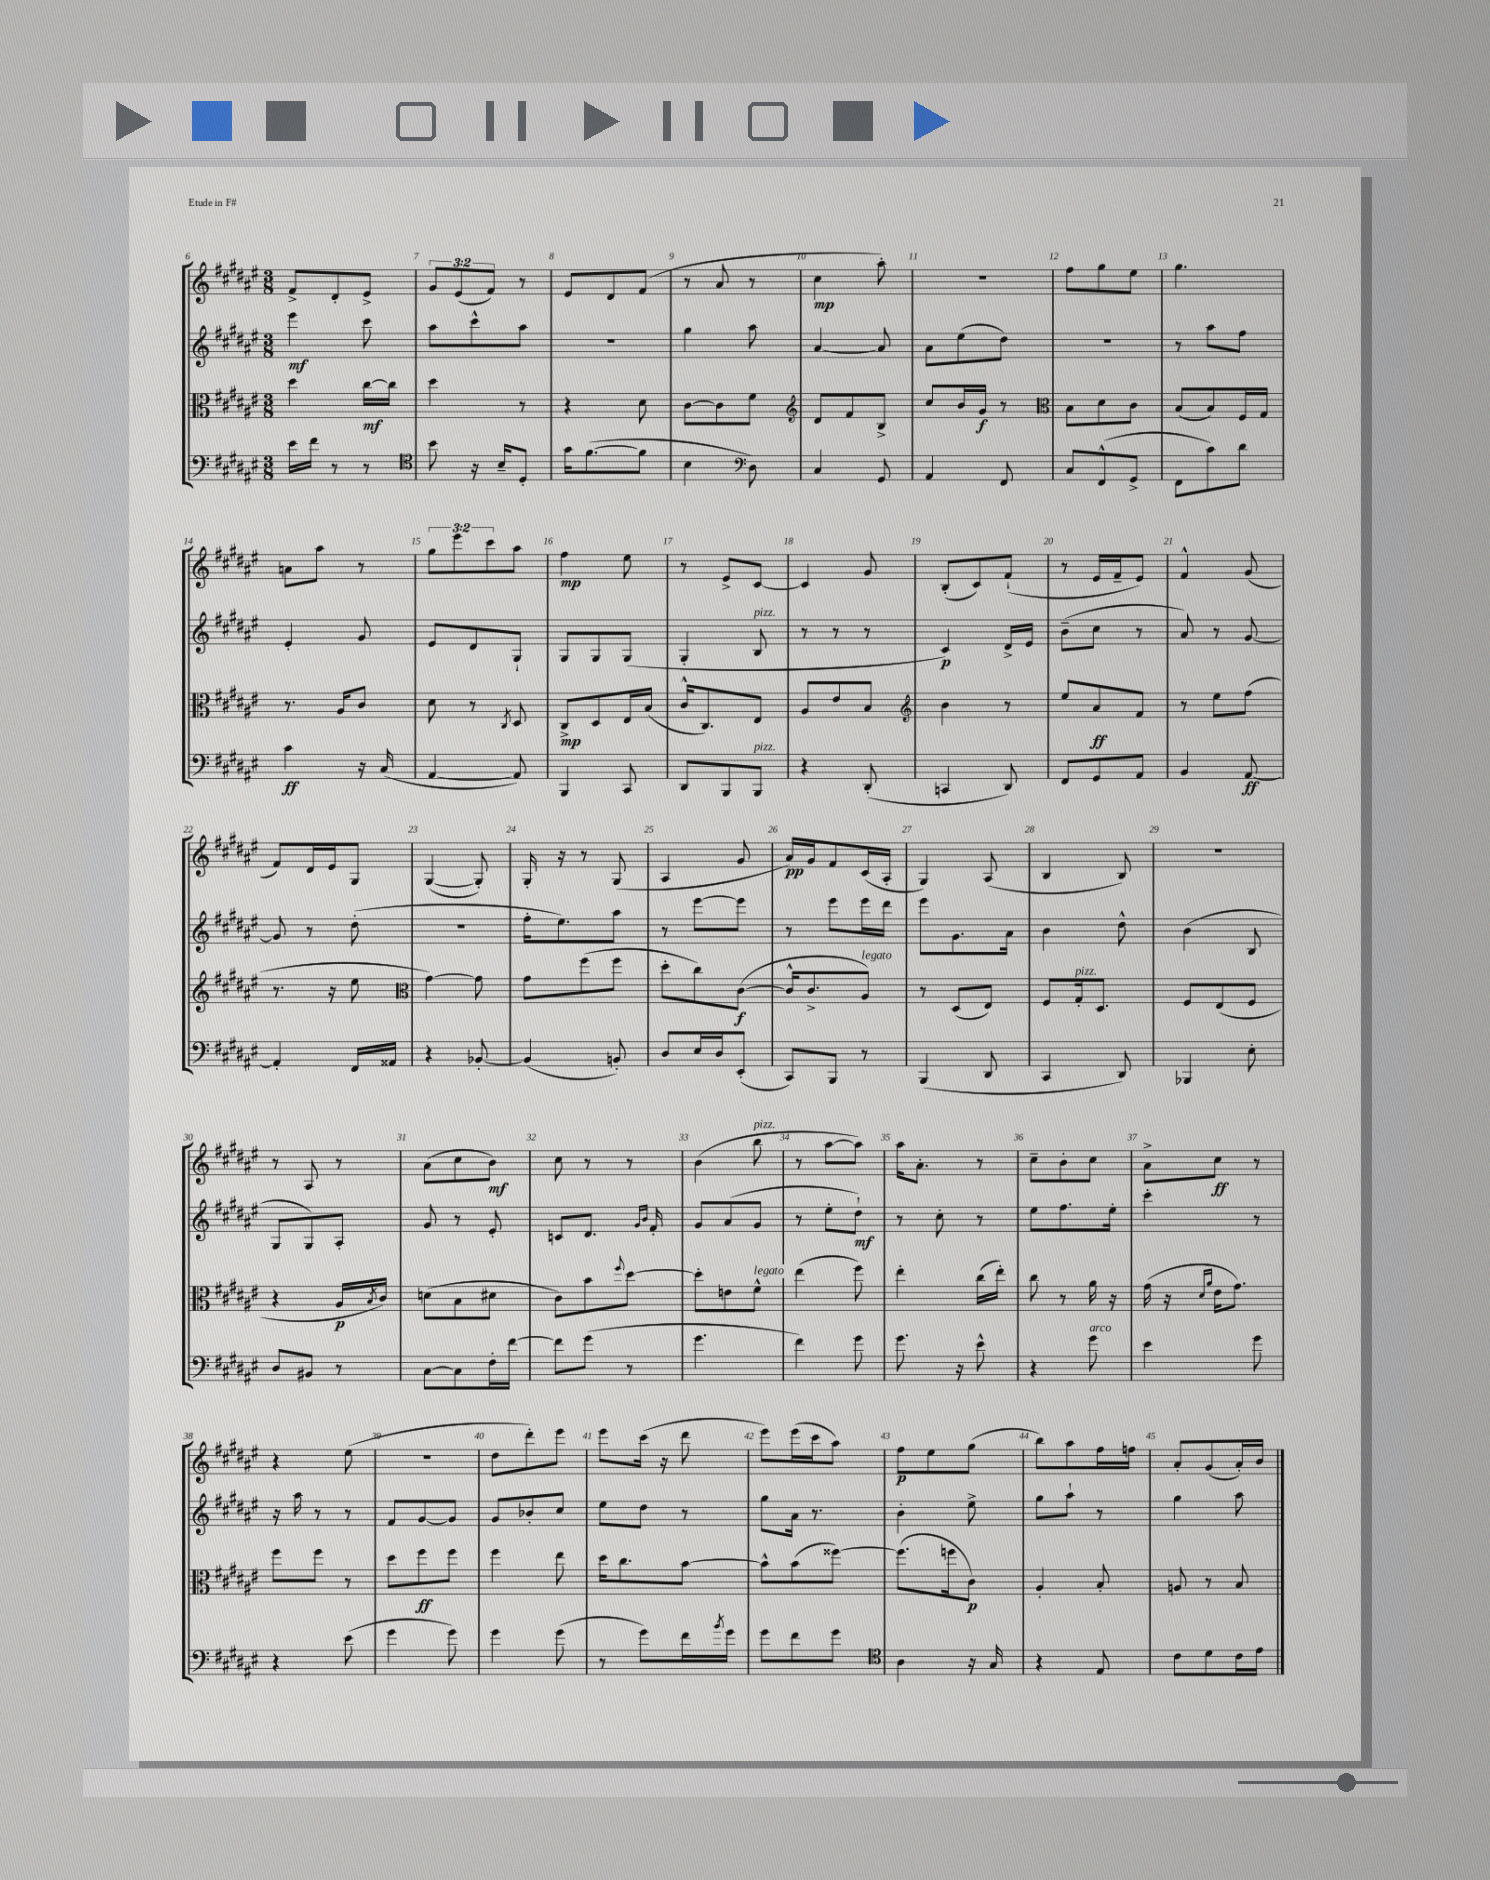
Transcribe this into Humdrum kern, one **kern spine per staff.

**kern	**dynam	**kern	**dynam	**kern	**dynam	**kern	**dynam
*part4	*part4	*part3	*part3	*part2	*part2	*part1	*part1
*staff4	*staff4	*staff3	*staff3	*staff2	*staff2	*staff1	*staff1
*clefF4	*	*clefC3	*	*clefG2	*	*clefG2	*
*k[f#c#g#d#a#e#]	*	*k[f#c#g#d#a#e#]	*	*k[f#c#g#d#a#e#]	*	*k[f#c#g#d#a#e#]	*
*M3/8	*	*M3/8	*	*M3/8	*	*M3/8	*
=6	=6	=6	=6	=6	=6	=6	=6
16e#\LL	.	4dd#\	.	4eee#\	mf	8f#^/L	.
16f#\JJ	.	.	.	.	.	.	.
8r	.	.	.	.	.	8d#'/	.
8r	.	[16cc#\LL	mf	8ccc#\	.	8e#^/J	.
.	.	16cc#\JJ]	.	.	.	.	.
=7	=7	=7	=7	=7	=7	=7	=7
*clefC4	*	*	*	*	*	*	*
8b\	.	4dd#\	.	8aa#\L	.	12g#/L	.
.	.	.	.	.	.	(12e#/	.
16r	.	.	.	8ccc#^^\	.	.	.
.	.	.	.	.	.	12f#/J)	.
16B~/KL	.	.	.	.	.	.	.
8D#'/J	.	8r	.	8aa#\J	.	8r	.
=8	=8	=8	=8	=8	=8	=8	=8
16g#\KL	.	4r	.	4.r	.	8e#/L	.
([8.f#\	.	.	.	.	.	.	.
.	.	.	.	.	.	8d#/	.
8f#\J]	.	8d#\	.	.	.	(8f#/J	.
=9	=9	=9	=9	=9	=9	=9	=9
4B\	.	[8c#\L	.	4gg#\	.	8r	.
.	.	8c#\]	.	.	.	8a#/	.
*clefF4	*	*	*	*	*	*	*
8D#\)	.	8f#\J	.	8aa#\	.	8r	.
=10	=10	=10	=10	=10	=10	=10	=10
*	*	*clefG2	*	*	*	*	*
4C#/	.	8d#/L	.	[4a#/	.	4cc#\	mp
.	.	8f#/	.	.	.	.	.
8GG#/	.	8B^/J	.	8a#/]	.	8aa#'\)	.
=11	=11	=11	=11	=11	=11	=11	=11
4AA#/	.	8cc#/L	.	8a#\L	.	4.r	.
.	.	16b/L	.	(8ee#\	.	.	.
.	.	16g#/JJ	f	.	.	.	.
8FF#/	.	8r	.	8dd#\J)	.	.	.
=12	=12	=12	=12	=12	=12	=12	=12
*	*	*clefC3	*	*	*	*	*
8C#/L	.	8B\L	.	4.r	.	8ff#\L	.
(8FF#^^/	.	8d#\	.	.	.	8gg#\	.
8GG#^/J	.	8c#\J	.	.	.	8ee#\J	.
=13	=13	=13	=13	=13	=13	=13	=13
8FF#\L	.	(8B/L	.	8r	.	4.gg#\	.
8c#\)	.	8B/)	.	8aa#\L	.	.	.
8d#\J	.	16F#/L	.	8ff#\J	.	.	.
.	.	16G#/JJ	.	.	.	.	.
!!LO:LB:g=z
=14	=14	=14	=14	=14	=14	=14	=14
4c#\	ff	8.r	.	4e#'/	.	8an\L	.
.	.	.	.	.	.	8aa#\J	.
.	.	16A#/KL	.	.	.	.	.
16r	.	8c#/J	.	8g#/	.	8r	.
(16C#/	.	.	.	.	.	.	.
=15	=15	=15	=15	=15	=15	=15	=15
[4AA#/	.	8d#\	.	8e#/L	.	12gg#\L	.
.	.	.	.	.	.	12eee#\	.
.	.	8r	.	8d#/	.	.	.
.	.	.	.	.	.	12ccc#\	.
.	.	8qC#/	.	.	.	.	.
8AA#/])	.	8D#/	.	8G#`/J	.	8aa#\J	.
=16	=16	=16	=16	=16	=16	=16	=16
4BBB/	.	8C#^/L	mp	8G#/L	.	4ff#\	mp
.	.	8D#/	.	8G#/	.	.	.
8CC#/	.	16E#/L	.	(8G#/J	.	8ee#\	.
.	.	(16B/JJ	.	.	.	.	.
=17	=17	=17	=17	=17	=17	=17	=17
8DD#/L	.	16c#^^/KL	.	4G#'/	.	8r	.
.	.	8.C#/)	.	.	.	.	.
8BBB/	.	.	.	.	.	8e#^/L	.
!	!	!	!	!LO:TX:a:i:t=pizz.	!	!	!
!LO:TX:a:i:t=pizz.	!	!	!	!	!	!	!
8BBB/J	.	8E#/J	.	8B/	.	[8c#/J	.
=18	=18	=18	=18	=18	=18	=18	=18
4r	.	8A#/L	.	8r	.	4c#/]	.
.	.	8e#/	.	8r	.	.	.
(8DD#'/	.	8B/J	.	8r	.	8g#/	.
=19	=19	=19	=19	=19	=19	=19	=19
*	*	*clefG2	*	*	*	*	*
4CCn/	.	4b\	.	4c#/)	p	(8B'/L	.
.	.	.	.	.	.	8c#/)	.
8DD#/)	.	8r	.	16d#^/LL	.	(8f#`/J	.
.	.	.	.	16e#/JJ	.	.	.
=20	=20	=20	=20	=20	=20	=20	=20
8FF#/L	.	8ee#/L	.	(8b~\L	.	8r	.
8GG#/	.	8a#/	ff	8cc#\J	.	16e#/LL	.
.	.	.	.	.	.	16f#~/J	.
8AA#/J	.	8f#/J	.	8r	.	8e#/J)	.
=21	=21	=21	=21	=21	=21	=21	=21
4BB/	.	8r	.	8a#/)	.	4f#^^/	.
.	.	8ee#\L	.	8r	.	.	.
[8AA#/	ff	(8ff#\J	.	[8g#/	.	(8g#/	.
!!LO:LB:g=z
=22	=22	=22	=22	=22	=22	=22	=22
4AA#'/]	.	8.r	.	8g#/]	.	8f#/L)	.
.	.	.	.	8r	.	16d#/L	.
.	.	16r	.	.	.	16e#/J	.
16FF#/LL	.	8ee#\	.	(8dd#'\	.	8G#/J	.
16AA##X/JJ	.	.	.	.	.	.	.
=23	=23	=23	=23	=23	=23	=23	=23
*	*	*clefC3	*	*	*	*	*
4r	.	[4g#\)	.	4.r	.	([4G#/	.
[8BB-X'/	.	8g#\]	.	.	.	8G#'/])	.
=24	=24	=24	=24	=24	=24	=24	=24
(4BB-/]	.	8g#\L	.	16ff#'\KL	.	16G#'/	.
.	.	.	.	8.ee#\)	.	16r	.
.	.	(8ff#\	.	.	.	8r	.
8BBn'/)	.	8ff#\J	.	8aa#\J	.	(8G#/	.
=25	=25	=25	=25	=25	=25	=25	=25
8D#/L	.	8dd#'\L	.	8r	.	4A#/	.
16E#/L	.	8cc#\)	.	[8eee#\L	.	.	.
16D#/J	.	.	.	.	.	.	.
(8EE#'/J	.	([8c#\J	f	8eee#\J]	.	8g#/	.
=26	=26	=26	=26	=26	=26	=26	=26
8CC#/L)	.	16c#^^/KL]	.	8r	.	16a#/LL)	pp
.	.	8.c#^/	.	.	.	16g#/J	.
8BBB/J	.	.	.	8eee#\L	.	8f#/	.
!	!	!LO:TX:a:i:t=legato	!	!	!	!	!
8r	.	8A#/J)	.	16eee#\L	.	(16c#/L	.
.	.	.	.	16ddd#\JJ	.	16A#'/JJ	.
=27	=27	=27	=27	=27	=27	=27	=27
(4BBB/	.	8r	.	8eee#\L	.	4G#/)	.
.	.	(8D#/L	.	8.g#\	.	.	.
8DD#/	.	8E#/J)	.	.	.	(8A#/	.
.	.	.	.	16a#\Jk	.	.	.
=28	=28	=28	=28	=28	=28	=28	=28
4CC#/	.	8F#/L	.	4b\	.	4B/	.
!	!	!LO:TX:a:i:t=pizz.	!	!	!	!	!
.	.	16G#'/k	.	.	.	.	.
.	.	8.D#/J	.	.	.	.	.
8DD#/)	.	.	.	8dd#^^\	.	8B/)	.
=29	=29	=29	=29	=29	=29	=29	=29
4BBB-X/	.	8F#/L	.	(4b\	.	4.r	.
.	.	(8E#/	.	.	.	.	.
8E#'\	.	8F#/J	.	8B/	.	.	.
!!LO:LB:g=z
=30	=30	=30	=30	=30	=30	=30	=30
8D#/L	.	4r	.	8G#/L	.	8r	.
8BB#X/J	.	.	.	8G#/)	.	8A#/	.
8r	.	16A#/LL	p	8A#'/J	.	8r	.
.	.	8qB/	.	.	.	.	.
.	.	16c#/JJ)	.	.	.	.	.
=31	=31	=31	=31	=31	=31	=31	=31
[8C#\L	.	(8dn\L	.	8g#/	.	(8a#\L	.
8C#\]	.	8B\	.	8r	.	8cc#\	.
16F#'\L	.	8d#X\J	.	8e#'/	.	8b\J)	mf
[16f#\JJ	.	.	.	.	.	.	.
=32	=32	=32	=32	=32	=32	=32	=32
8f#\L]	.	8c#\L)	.	8cn/L	.	8cc#\	.
(8g#\J	.	8b\	.	8.d#/J	.	8r	.
.	.	8qqff#/	.	.	.	.	.
8r	.	[8dd#\J	.	.	.	8r	.
.	.	.	.	16qqg#/LL	.	.	.
.	.	.	.	16qqb/JJ	.	.	.
.	.	.	.	16f#'/	.	.	.
=33	=33	=33	=33	=33	=33	=33	=33
4.g#\	.	8dd#'\L]	.	8g#/L	.	(4b\	.
.	.	8en\	.	(8a#/	.	.	.
!	!	!	!	!	!	!LO:TX:a:i:t=pizz.	!
!	!	!LO:TX:a:i:t=legato	!	!	!	!	!
.	.	8f#^^\J	.	8g#/J	.	8bb\	.
=34	=34	=34	=34	=34	=34	=34	=34
4f#\)	.	(4ee#\	.	8r	.	8r	.
.	.	.	.	8ee#'\L	.	[8aa#\L	.
8g#\	.	8ff#\)	.	8dd#`\J)	mf	8aa#\J])	.
=35	=35	=35	=35	=35	=35	=35	=35
8.g#\	.	4ee#'\	.	8r	.	16aa#\KL	.
.	.	.	.	.	.	8.a#'\J	.
.	.	.	.	8cc#'\	.	.	.
16r	.	.	.	.	.	.	.
8e#^^\	.	(16cc#\LL	.	8r	.	8r	.
.	.	16ee#'\JJ)	.	.	.	.	.
=36	=36	=36	=36	=36	=36	=36	=36
4r	.	8cc#\	.	8ee#\L	.	8cc#~\L	.
.	.	8r	.	8.ff#\	.	8b'\	.
!LO:TX:a:i:t=arco	!	!	!	!	!	!	!
8g#\	.	16a#\	.	.	.	8cc#\J	.
.	.	16r	.	16ee#'\Jk	.	.	.
=37	=37	=37	=37	=37	=37	=37	=37
4e#\	.	(16g#\	.	4ccc#'\	.	8a#^\L	.
.	.	16r	.	.	.	.	.
.	.	16qqd#/LL	.	.	.	.	.
.	.	16qqa#/JJ	.	.	.	.	.
.	.	16e#\KL	.	.	.	8cc#\J	ff
.	.	8.g#\J)	.	.	.	.	.
8g#\	.	.	.	8r	.	8r	.
!!LO:LB:g=z
=38	=38	=38	=38	=38	=38	=38	=38
4r	.	8ff#\L	.	16r	.	4r	.
.	.	.	.	16aa#\	.	.	.
.	.	8ff#\J	.	8r	.	.	.
(8e#\	.	8r	.	8r	.	(8ee#\	.
=39	=39	=39	=39	=39	=39	=39	=39
4g#\	.	8dd#\L	.	8f#/L	.	4.r	.
.	.	8ff#\	ff	[8g#/	.	.	.
8g#\)	.	8ff#\J	.	8g#/J]	.	.	.
=40	=40	=40	=40	=40	=40	=40	=40
4g#\	.	4ff#\	.	8g#/L	.	8dd#\L	.
.	.	.	.	8b-X'/	.	8ddd#'\)	.
(8g#\	.	8ee#\	.	8cc#/J	.	8eee#\J	.
=41	=41	=41	=41	=41	=41	=41	=41
8r	.	16dd#\KL	.	8ee#\L	.	8eee#\L	.
.	.	8.cc#\	.	.	.	.	.
8g#\L)	.	.	.	8dd#\J	.	(16ccc#\Jk	.
.	.	.	.	.	.	16r	.
16f#\L	.	[8b\J	.	8r	.	8ddd#\	.
8qb/	.	.	.	.	.	.	.
16g#\JJ	.	.	.	.	.	.	.
=42	=42	=42	=42	=42	=42	=42	=42
8g#\L	.	8b^^\L]	.	8gg#\L	.	8eee#\L)	.
8f#\	.	(8b\	.	16a#\Jk	.	(16eee#\L	.
.	.	.	.	8.r	.	16ccc#\J	.
8g#\J	.	[8ff##X\J)	.	.	.	8aa#\J)	.
=43	=43	=43	=43	=43	=43	=43	=43
*clefC4	*	*	*	*	*	*	*
4A#\	.	(8.ff##\L]	.	4b'\	.	8ff#\L	p
.	.	.	.	.	.	8ee#\	.
.	.	16ffn\k	.	.	.	.	.
16r	.	8c#\J)	p	8ee#^\	.	(8gg#\J	.
16G#/	.	.	.	.	.	.	.
=44	=44	=44	=44	=44	=44	=44	=44
4r	.	4A#'/	.	8gg#\L	.	8bb\L)	.
.	.	.	.	8aa#`\J	.	8aa#\	.
8E#/	.	8B'/	.	8r	.	16ff#\L	.
.	.	.	.	.	.	16ffn\JJ	.
=45	=45	=45	=45	=45	=45	=45	=45
8c#\L	.	8An/	.	4gg#\	.	8a#'/L	.
8d#\	.	8r	.	.	.	(8g#/	.
16c#\L	.	8B/	.	8aa#\	.	16a#'/L)	.
16e#\JJ	.	.	.	.	.	16b/JJ	.
==	==	==	==	==	==	==	==
*-	*-	*-	*-	*-	*-	*-	*-
